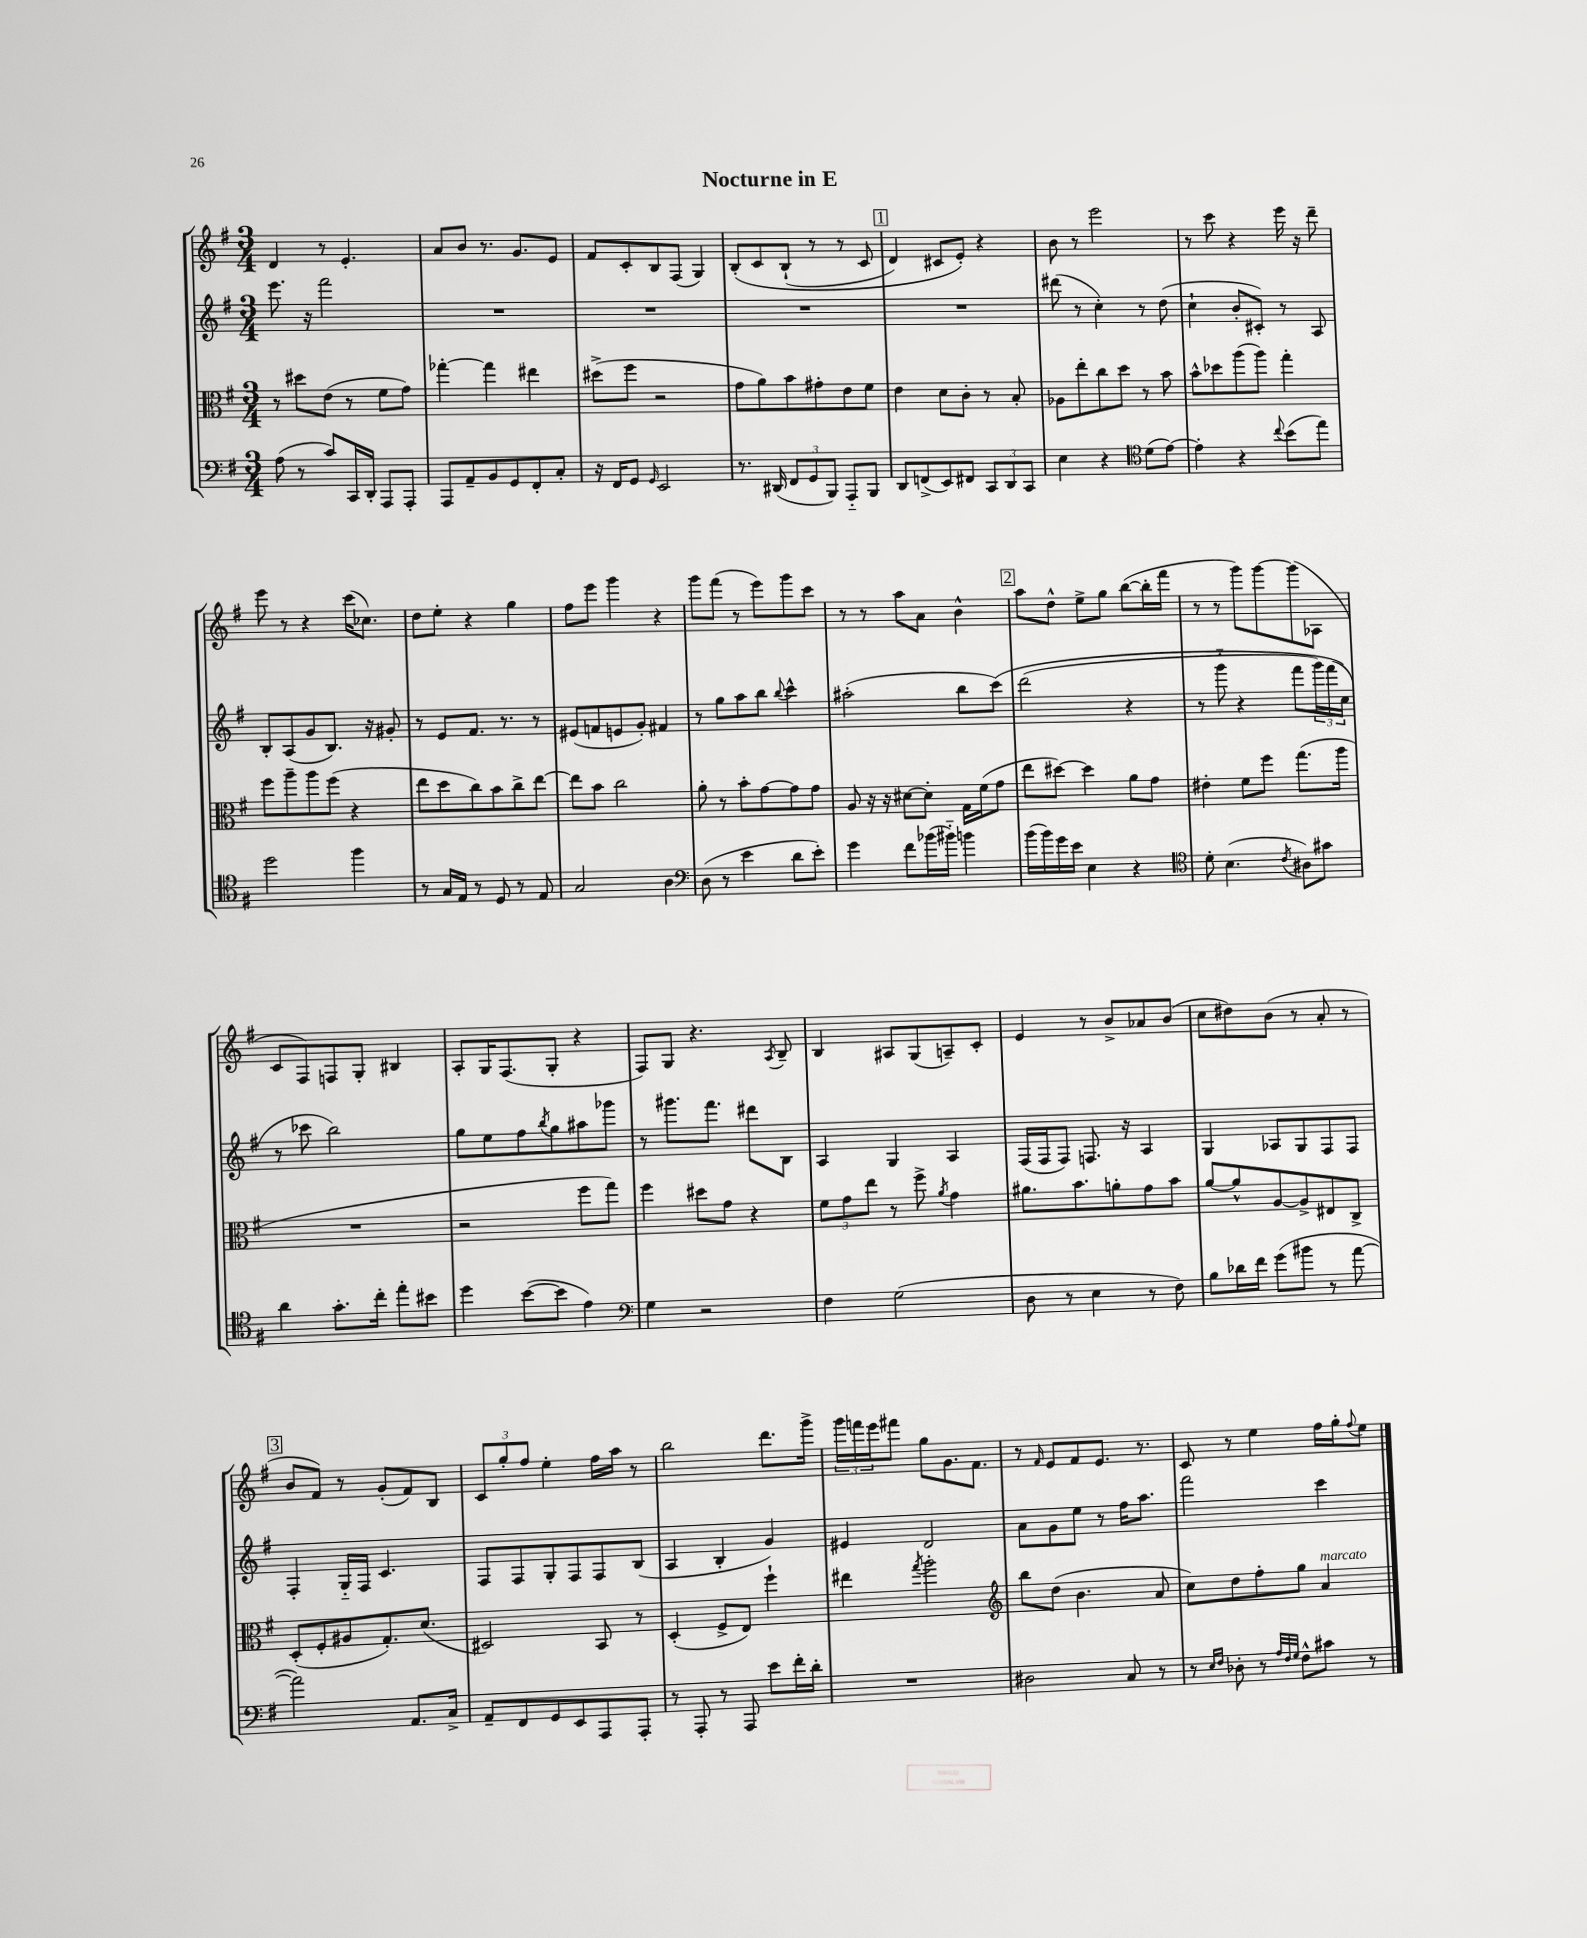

**kern	**kern	**kern	**kern
*part4	*part3	*part2	*part1
*staff4	*staff3	*staff2	*staff1
*clefF4	*clefC3	*clefG2	*clefG2
*k[f#]	*k[f#]	*k[f#]	*k[f#]
*M3/4	*M3/4	*M3/4	*M3/4
=1	=1	=1	=1
(8A\	8r	8.eee\	4d/
8r	8dd#X\L	.	.
.	.	16r	.
8c/L)	(8e\J	2fff#\	8r
16CC/L	8r	.	4.e'/
16DD'/JJ	.	.	.
8AAA/L	8f#\L	.	.
8AAA'/J	8g\J)	.	.
=2	=2	=2	=2
8AAA/L	[4gg-X'\	2.r	8a/L
8AA~/	.	.	8b/J
8BB/	4gg-\]	.	8.r
8GG/	.	.	.
.	.	.	8.g/L
8FF#'/	4ee#X\	.	.
8C'/J	.	.	8e/J
=3	=3	=3	=3
16r	(8dd#X^\L	2.r	8f#/L
16FF#/KL	.	.	.
8GG/J	8ff#\J	.	8c'/
16qqGG/	.	.	.
2EE/	2r	.	8B/
.	.	.	(8F#/J
.	.	.	4G/)
=4	=4	=4	=4
8.r	8g\L	2.r	(8B'/L
.	8a\)	.	8c/
(16DD#X/	.	.	.
12FF#/L	8b\	.	(8B`/J
12GG/	.	.	.
.	8g#X'\	.	8r
12BBB/J)	.	.	.
8AAA/L	8e\	.	8r
8BBB/J	8f#\J	.	8c/
!!LO:REH:place=s1:t=1
=5	=5	=5	=5
8DD/L	4e\	2.r	4d/)
(8FFn^/	.	.	.
8EE/)	8d\L	.	8c#X/L
8FF#X/J	8c'\J	.	8e'/J)
12CC/L	8r	.	4r
12DD/	.	.	.
.	8B'/	.	.
12CC/J	.	.	.
=6	=6	=6	=6
4E\	8A-X\L	(8ddd#X\	8b\
.	8ee'\	8r	8r
4r	8cc\	4cc'\)	2eee\
.	8dd\J	.	.
*clefC4	*	*	*
(8d\L	8r	8r	.
[8e\J)	8b\	(8dd\	.
=7	=7	=7	=7
4e'\]	8b^^\L	4cc`\	8r
.	8dd-X\	.	8ccc\
4r	(8aa\	8b'/L	4r
.	8aa\J)	8c#X'/J)	.
8qqcc/	.	.	.
(8b\L	4gg'\	8r	16eee\
.	.	.	16r
8ee\J)	.	8A/	8ddd~\
!!LO:LB:g=z
=8	=8	=8	=8
2dd\	8ff#\L	8B'/L	8eee\
.	8aa~\	(8A/	8r
.	8aa\	8g/	4r
.	(8ff#\J	8.B/J)	.
4ff#\	4r	.	(16ccc\KL
.	.	16r	8.cc-X\J)
.	.	8g#X'/	.
=9	=9	=9	=9
8r	8ee\L	8r	8dd\L
16G/LL	8dd\	8e/L	8ee'\J
16E/JJ	.	.	.
8r	8cc\)	8.f#/J	4r
8D/	8b\	.	.
.	.	8.r	.
8r	8cc^\	.	4gg\
8E/	[8ee\J	8r	.
=10	=10	=10	=10
2G/	8ee\L]	(8e#X/L	8ff#\L
.	8b\J	8fn/	8eee\J
.	2cc\	8en/	4ggg\
.	.	8g'/J)	.
4A\	.	4f#X/	4r
=11	=11	=11	=11
*clefF4	*	*	*
(8D\	8a'\	8r	8ggg\L
8r	8r	8gg\L	(8fff#\J
4e\	8b'\L	8aa\	8r
.	[8g\	8bb\J	8eee\L)
.	.	8qqbb/	.
8d\L	8g\]	4ccc^^\	8ggg\
8e'\J)	8g\J	.	8ccc\J
=12	=12	=12	=12
4g\	8A/	(2aa#X'\	8r
.	16r	.	8r
.	16r	.	.
8f#\L	[8d#X\L	.	8aa\L
(16b-X\L	8d#'\J]	.	8a\J
16b#X\JJ)	.	.	.
4bn\	16G\LL	8bb\L	4b^^\
.	(16f#\J	.	.
.	8g\J	(8ccc\J)	.
!!LO:REH:place=s1:t=2
=13	=13	=13	=13
(16b\LL	8ee\L	(2ddd\	8aa\L
16b\)	.	.	.
16g\	[8dd#X\J)	.	8dd^^\J
16e\JJ	.	.	.
4E\	4dd#\]	.	8ee^\L
.	.	.	8gg\J
4r	8a\L	4r	([8bb\L
.	8g\J	.	16bb'\L]
.	.	.	16fff#\JJ
=14	=14	=14	=14
*clefC4	*	*	*
8d'\	4e#X'\	8r	8r
(4.B\	.	8ggg\	8r
.	8f#\L	4r	8ggg\L)
.	8ff#\J	.	[8ggg\
8qc/	.	.	.
8A#X\L)	(8.gg\L	8fff#\L	(8ggg\]
8g#X\J	.	24ggg\L)	8A-X\J
.	.	(24fff#\	.
.	16aa\Jk	.	.
.	.	24cc\JJ)	.
!!LO:LB:g=z
=15	=15	=15	=15
4a\	2.r	8r	8c/L
.	.	8ccc-X\	8F#/)
8.g'\L	.	2bb\)	8Fn/
.	.	.	8G'/J
16cc'\Jk	.	.	.
8ee'\L	.	.	4B#X/
8b#X\J	.	.	.
=16	=16	=16	=16
4dd\	2r	8gg\L	8A'/L
.	.	8ee\	16G/K
.	.	.	(8.F#/
([8b\L	.	8ff#\	.
.	.	8qbb/	.
8b\J]	.	8gg\	8G'/J
4e\)	8ff#\L	8aa#X\	4r
.	8gg\J)	8ggg-X\J	.
=17	=17	=17	=17
*clefF4	*	*	*
4G\	4ff#\	8r	8F#/L)
.	.	8.ggg#X\L	8G/J
2r	8dd#X\L	.	4.r
.	.	8.fff#\J	.
.	8g\J	.	.
.	4r	8ddd#X\L	.
.	.	.	8qA/
.	.	8B\J	8B~/
=18	=18	=18	=18
4F#\	12f#\L	4A/	4B/
.	12g\	.	.
.	12ee\J	.	.
(2G\	8r	4G/	8A#X/L
.	8ff#^\	.	(8G/
.	8qa/	.	.
.	4g\	4A/	8An~/)
.	.	.	8c'/J
=19	=19	=19	=19
8D\	8.a#X\L	(16F#/LL	4e/
.	.	16F#/J	.
8r	.	8F#/J)	.
.	8.b\	.	.
4E\	.	8.Fn/	8r
.	8an'\	.	8b^/L
.	.	16r	.
8r	8g\	4A/	8a-X/
8F#\)	8b\J	.	(8b/J
=20	=20	=20	=20
8B\L	[8a/L	4G/	8cc\L
16d-X\L	8a^^/]	.	8dd#X\)
16f#\JJ	.	.	.
(8g\L	[8A/	8A-X/L	(8b\J
8b#X\J	8A^/]	8G/	8r
8r	8E#X/	8F#/	8a'/
[8a\	8C^/J	8F#/J	8r
!!LO:LB:g=z
!!LO:REH:place=s1:t=3
=21	=21	=21	=21
2a\])	(8D'/L	4F#'/	8b/L
.	8F#'/	.	8f#/J)
.	8A#X/	16G/LL	8r
.	.	16F#/JJ	.
.	8.G'/)	4.c/	(8g'/L
8.AA/L	.	.	8f#/)
.	(8.d/J	.	.
.	.	.	8B/J
16C^/Jk	.	.	.
=22	=22	=22	=22
8AA~/L	2D#X/)	8F#/L	12c/L
.	.	.	12gg'/
8FF#/	.	8F#/	.
.	.	.	12ff#/J
8GG/	.	8G'/	4ee'\
8EE/	.	8F#/	.
8AAA/	8BB/	8F#/	16ff#\LL
.	.	.	16aa\JJ
8AAA'/J	8r	(8B/J	8r
=23	=23	=23	=23
8r	(4D'/	4A/	2bb\
8AAA'/	.	.	.
8r	8F#^/L	4B'/	.
8AAA/	8E/J)	.	.
8e\L	4ff#`\	4g/)	8.ddd\L
16f#'\L	.	.	.
16d'\JJ	.	.	16ggg^\Jk
=24	=24	=24	=24
2.r	4ee#X\	4e#X/	24ggg\LL
.	.	.	24fffn\
.	.	.	24eee\J
.	.	.	8fff#X\J
.	8qgg/	.	.
.	2aa'\	2d/	8gg\L
.	.	.	8.g\
.	.	.	8.f#\J
=25	=25	=25	=25
*	*clefG2	*	*
2D#X\	8bb\L	8a\L	8r
.	.	.	16qqf#/
.	(8dd\J	8g\	8e/L
.	4.b\	8ee\J	8f#/
.	.	8r	8.e/J
8C/	.	16ff#\KL	.
.	.	8.aa\J	8.r
8r	8a/	.	.
=26	=26	=26	=26
8r	8cc\L)	2fff#\	8c/
16qqE/LL	.	.	.
16qqF#/JJ	.	.	.
8D-X'\	8dd\	.	8r
8r	8ff#'\	.	4ee\
32qqA/LLL	.	.	.
32qqF#/	.	.	.
32qqG/JJJ	.	.	.
8F#^^\L	8gg\J	.	.
!	!LO:TX:a:i:t=marcato	!	!
8c#X\J	4a/	4ccc\	16ff#\LL
.	.	.	16gg'\J
.	.	.	8qqff#/
8r	.	.	8ee\J
==	==	==	==
*-	*-	*-	*-
